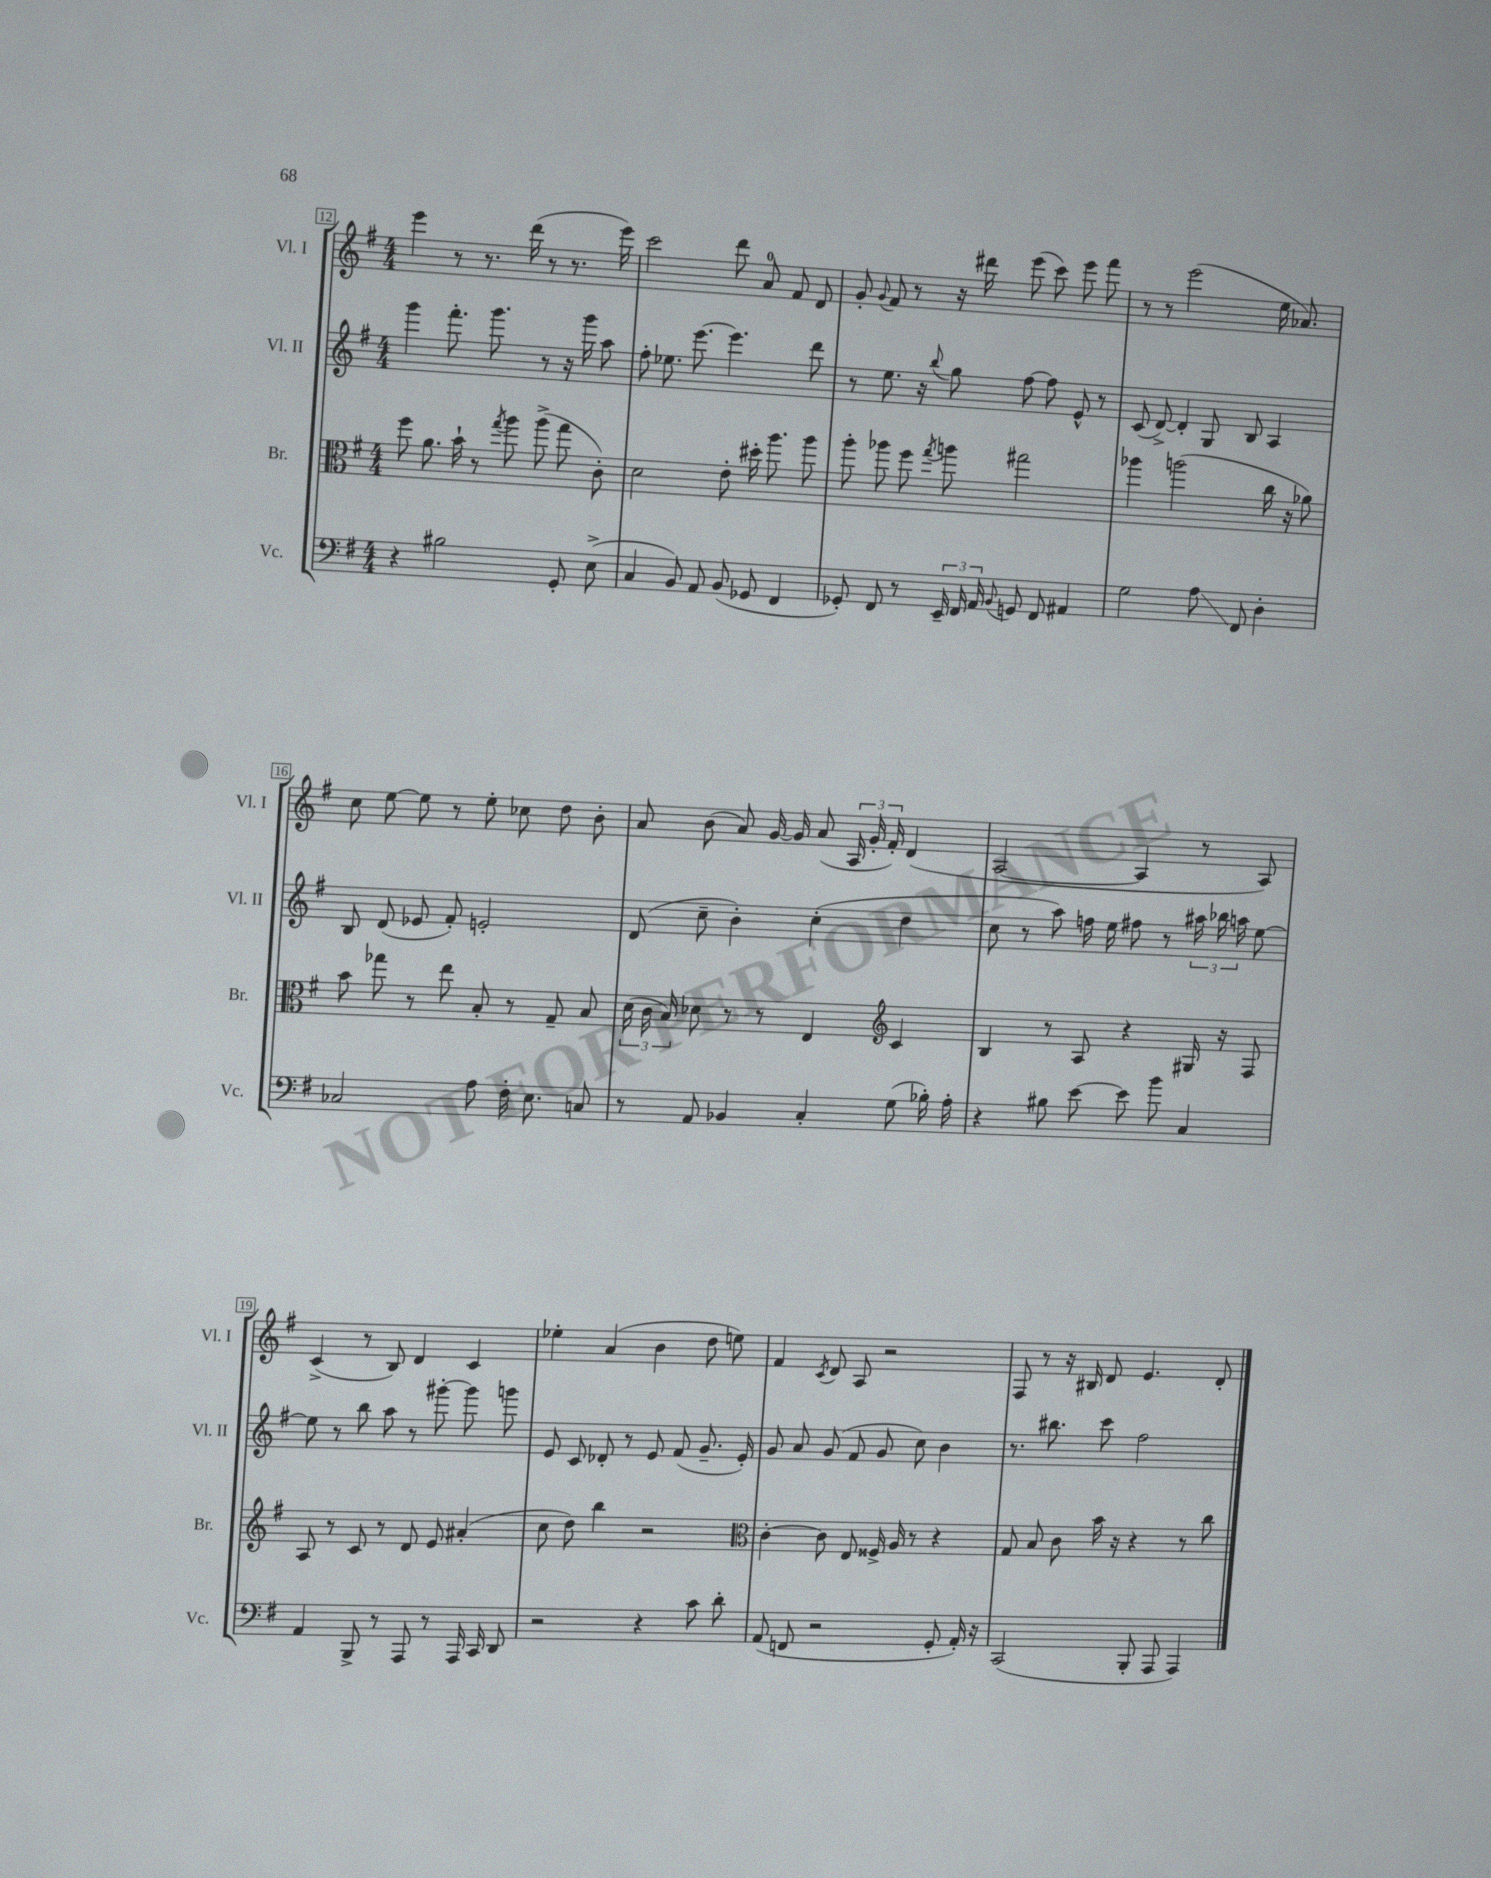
<<
\new StaffGroup <<
\new Staff = "s0" \with { instrumentName = "Vl. I" shortInstrumentName = "Vl. I" } {
    \clef treble \key g \major \numericTimeSignature \time 4/4
    \autoBeamOff e'''4 r8 r8. d'''16( r8 r8. e'''16) |
    c'''2 d'''8 a'8-0 fis'8 d'8 |
    g'8-. \appoggiatura { g'8 } fis'8 r8 r16 dis'''16 e'''8( c'''8) e'''8 fis'''8 |
    r8 r8 e'''2( e''16 aes'8.) |
    c''8 e''8~ e''8 r8 e''8-. ces''8 d''8 b'8-. |
    a'8 b'8( a'8) g'16~ g'16 a'8( \tuplet 3/2 { a16 g'16-. fis'16-.) } d'4( |
    a2~ a4 r8 a8) |
    c'4->( r8 b8) d'4 c'4 |
    ees''4-. a'4( b'4 d''8 e''8) |
    fis'4 \acciaccatura { c'8 } d'8 a8 r2 |
    fis8 r8 r16 bis16 d'8 e'4. d'8-. \bar "|." |
}
\new Staff = "s1" \with { instrumentName = "Vl. II" shortInstrumentName = "Vl. II" } {
    \clef treble \key g \major \numericTimeSignature \time 4/4
    \autoBeamOff g'''4 fis'''8.-. g'''8. r8 r16 g'''16 a''8 |
    fis''8-. ees''8. e'''8.~ e'''4. d'''8 |
    r8 e''8. r16 \appoggiatura { b''8 } g''8 fis''8~ fis''8 e'8-^ r8 |
    c'8( d'8~->) d'4-. g8 b8 a4 |
    b8 d'8( ees'8 fis'8-.) e'2-. |
    d'8( c''8-- b'4-.) c''4-.( d''4 |
    c''8 r8 a''8) f''16 e''16 fis''8 r8 \tuplet 3/2 { ais''16 bes''16 a''16 } e''8~ |
    e''8 r8 b''8 a''8 r8 gis'''8~-. gis'''8 g'''8 |
    e'8 c'8 des'8-. r8 e'8 fis'8( g'8.-- e'16-.) |
    g'8 a'8 g'8( fis'8 g'8 c''8) b'4 |
    r8. bis''8. c'''8 fis''2 \bar "|." |
}
\new Staff = "s2" \with { instrumentName = "Br." shortInstrumentName = "Br." } {
    \clef alto \key g \major \numericTimeSignature \time 4/4
    \autoBeamOff fis''8 a'8. b'16-! r8 \acciaccatura { g''8 } a''8 a''8->( g''8 c'8-.) |
    d'2 e'8-. dis''16-. a''8. a''8 |
    a''8-. aes''8 fis''8 \acciaccatura { g''8 } a''8 gis''2 |
    aes''4 a''2( c''16 r16 aes'8) |
    b'8 ges''8 r8 e''8 b8-. r8 g8-- b8 |
    \tuplet 3/2 { d'16( c'16 b16) } des'8 r8 r8 e4 \clef treble c'4 |
    b4 r8 a8 r4 gis16 r16 fis8 |
    a8 r8 c'8 r8 d'8 e'8 ais'4-.( |
    c''8 d''8) b''4 r2 |
    \clef alto c'4~-. c'8 e8 fisis16-> a16 r8 r4 |
    g8 b8 c'8 b'16 r16 r4 r8 c''8 \bar "|." |
}
\new Staff = "s3" \with { instrumentName = "Vc." shortInstrumentName = "Vc." } {
    \clef bass \key g \major \numericTimeSignature \time 4/4
    \autoBeamOff r4 bis2 g,8-. e8->( |
    c4 b,8) a,8 b,8( ges,8 fis,4 |
    ges,8-.) fis,8 r8 \tuplet 3/2 { e,16-- fis,16 a,16 } \appoggiatura { b,8 } g,8 fis,8 ais,4 |
    g2 a8\glissando fis,8 d4-. |
    ces2 a8 fis16-. e8. c8 |
    r8 a,8 bes,4 c4-. g8( bes16-.) a16-. |
    r4 bis8 e'8~ e'8 b'8 c4 |
    a,4 b,,8-> r8 a,,8 r8 a,,16 c,16 d,8 |
    r2 r4 c'8 d'8-. |
    a,8( f,8 r2 g,8-. a,16-.) r16 |
    c,2( b,,8-. a,,8 a,,4) \bar "|." |
}
>>
>>
\layout { \context { \Score currentBarNumber = #12 \override BarNumber.stencil = #(make-stencil-boxer 0.1 0.3 ly:text-interface::print) } }
